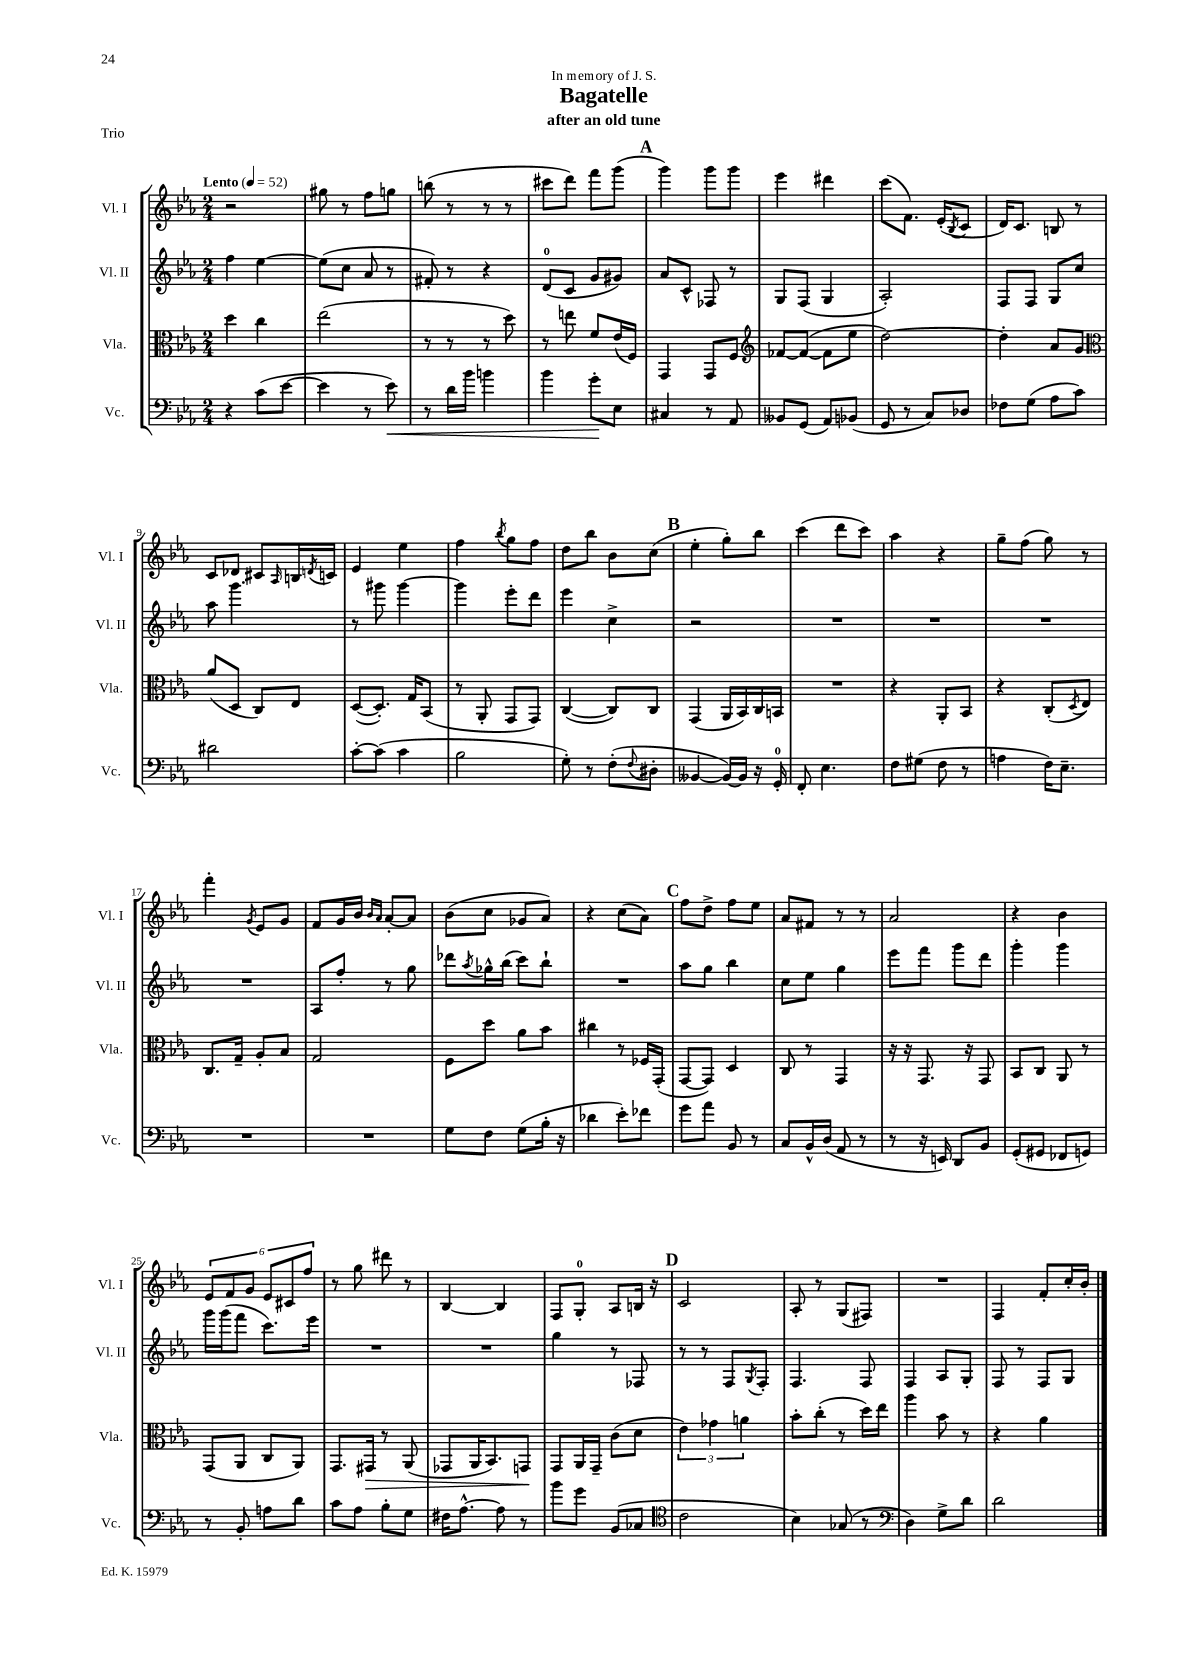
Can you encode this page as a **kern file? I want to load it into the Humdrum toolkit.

**kern	**kern	**kern	**kern
*staff4	*staff3	*staff2	*staff1
*clefF4	*clefC3	*clefG2	*clefG2
*k[b-e-a-]	*k[b-e-a-]	*k[b-e-a-]	*k[b-e-a-]
*M2/4	*M2/4	*M2/4	*M2/4
*MM52	*MM52	*MM52	*MM52
4r	4dd	4ff	2r
(8c	4cc	[4ee-	.
[8e-	.	.	.
=	=	=	=
4e-]	(2ee-	(8ee-]	8gg#
.	.	8cc	8r
8r	.	8a-	8ff
8e-)	.	8r	8gg
=	=	=	=
8r	8r	8f#')	(8bb
16d	8r	8r	8r
16b-	.	.	.
4b	8r	4r	8r
.	8dd)	.	8r
=	=	=	=
4b-	8r	(8d	8ccc#
.	8ee	8c	8ddd)
8g'	8f	8g	8fff
8E-	(16e-	8g#)	(8ggg
.	16F)	.	.
=	=	=	=
4C#	4GG	8a-	4ggg)
.	.	8c^^	.
8r	8GG	8F-	8ggg
8AA-	8F	8r	8ggg
=	=	=	=
*	*clefG2	*	*
8BB--	[8f-	8G	4eee-
(8GG	(8f-_	(8F	.
8AA-)	8f-]	4G	4ddd#
(8BB-	8ee-	.	.
=	=	=	=
8GG	[2dd)	2A-')	(8ccc
8r	.	.	8.f)
8C)	.	.	.
.	.	.	(16e-'
.	.	.	8qB-
8D-	.	.	8c
=	=	=	=
8F-	4dd']	8F	16d)
.	.	.	8.c
(8G	.	8F	.
8A-	8a-	8G	8B
8c)	8g	8cc	8r
=	=	=	=
*	*clefC3	*	*
2d#	(8a-	8aa-	8c
.	8D	4.ggg	8d-
.	8C)	.	8c#
.	.	.	16qqA-
.	8E-	.	16B
.	.	.	8qd
.	.	.	16c
=	=	=	=
[8c'	([8D	8r	4e-
(8c]	8.D'])	8ggg#	.
4c	.	[4ggg#	4ee-
.	16G	.	.
.	(8BB-	.	.
=	=	=	=
2B-	8r	4ggg#]	4ff
.	8AA-'	.	.
.	.	.	8qbb-
.	8GG	8eee-'	8gg
.	8GG)	8ddd	8ff
=	=	=	=
8G')	([4C	4eee-	8dd
8r	.	.	8bb-
(8F'	8C])	4cc^	8b-
8qqF	.	.	.
8D#'	8C	.	(8cc
=	=	=	=
[4BB--	(4GG	2r	4ee-'
16BB--_)	16AA-	.	8gg')
16BB--]	16BB-)	.	.
16r	16C	.	8bb-
16GG'	16BB	.	.
=	=	=	=
8FF'	2r	2r	(4ccc
4.E-	.	.	.
.	.	.	8ddd
.	.	.	8ccc)
=	=	=	=
8F	4r	2r	4aa-
(8G#	.	.	.
8F	8AA-'	.	4r
8r	8BB-	.	.
=	=	=	=
4A	4r	2r	8gg~
.	.	.	(8ff
16F)	(8C'	.	8gg)
8.E-~	.	.	.
.	8qD	.	.
.	8E-)	.	8r
=	=	=	=
2r	8.C	2r	4fff'
.	16G~	.	.
.	.	.	8qg
.	8A-'	.	8e-
.	8B-	.	8g
=	=	=	=
2r	2G	8A-	8f
.	.	8ff'	16g
.	.	.	16b-
.	.	.	16qqb-
.	.	.	16qqa-
.	.	8r	[8a-'
.	.	8gg	8a-]
=	=	=	=
8G	8F	8ddd-	(8b-
.	.	8qaa-	.
8F	8dd	16gg-^^	8cc
.	.	(16bb-	.
(8G	8a-	8ccc)	8g-
16B-'	8b-	8bb-`	8a-)
16r	.	.	.
=	=	=	=
4d-	4cc#	2r	4r
8e-')	8r	.	(8cc
8f-	16F-	.	8a-)
.	(16GG'	.	.
=	=	=	=
8g	[8GG	8aa-	8ff
8a-	8GG])	8gg	8dd^
8BB-	4D	4bb-	8ff
8r	.	.	8ee-
=	=	=	=
8C	8C	8cc	8a-
16BB-^^	8r	8ee-	8f#
(16D	.	.	.
8AA-	4GG	4gg	8r
8r	.	.	8r
=	=	=	=
8r	16r	8eee-	2a-
.	16r	.	.
16r	8.GG	8fff	.
16EE)	.	.	.
8DD	.	8ggg	.
.	16r	.	.
8BB-	8GG	8ddd	.
=	=	=	=
(8GG'	8BB-	4ggg'	4r
8GG#	8C	.	.
8FF-	8AA-	4ggg	4b-
8GG)	8r	.	.
=	=	=	=
8r	(8GG	16ggg	12e-
.	.	(16ggg	.
.	.	.	12f
8BB-'	8AA-	8fff	.
.	.	.	12g
8A	8C	8.ccc)	12e-
.	.	.	12c#
8d	8AA-)	.	.
.	.	.	12ff
.	.	16eee-	.
=	=	=	=
8c	8.GG	2r	8r
8A-	.	.	8gg
.	16GG#	.	.
8B-'	8r	.	8ddd#
8G	(8AA-	.	8r
=	=	=	=
16F#	8GG-	2r	[4B-
[8.A-^^	.	.	.
.	16AA-	.	.
.	8.BB-)	.	.
8A-]	.	.	4B-]
8r	8GG	.	.
=	=	=	=
8b-	8GG	4gg	8F
8g	16AA-	.	8G'
.	16GG~	.	.
(8BB-	(8c	8r	8A-
8C-	8d	8F-	16B
.	.	.	16r
=	=	=	=
*clefC4	*	*	*
2c	6e-)	8r	2c
.	.	8r	.
.	6g-	.	.
.	.	8F	.
.	6a	.	.
.	.	8qG	.
.	.	8F'	.
=	=	=	=
4B-)	8b-'	4.F	8A-'
.	(8cc'	.	8r
(8G-	8r	.	(8G
8r	16dd)	8F	8F#)
.	16ee-	.	.
=	=	=	=
*clefF4	*	*	*
4D)	4aa-	4F	2r
8G^	8b-	8A-	.
8d	8r	8G'	.
=	=	=	=
2d	4r	8F	4F
.	.	8r	.
.	4a-	8F	8f'
.	.	8G	16cc'
.	.	.	16b-'
==	==	==	==
*-	*-	*-	*-
